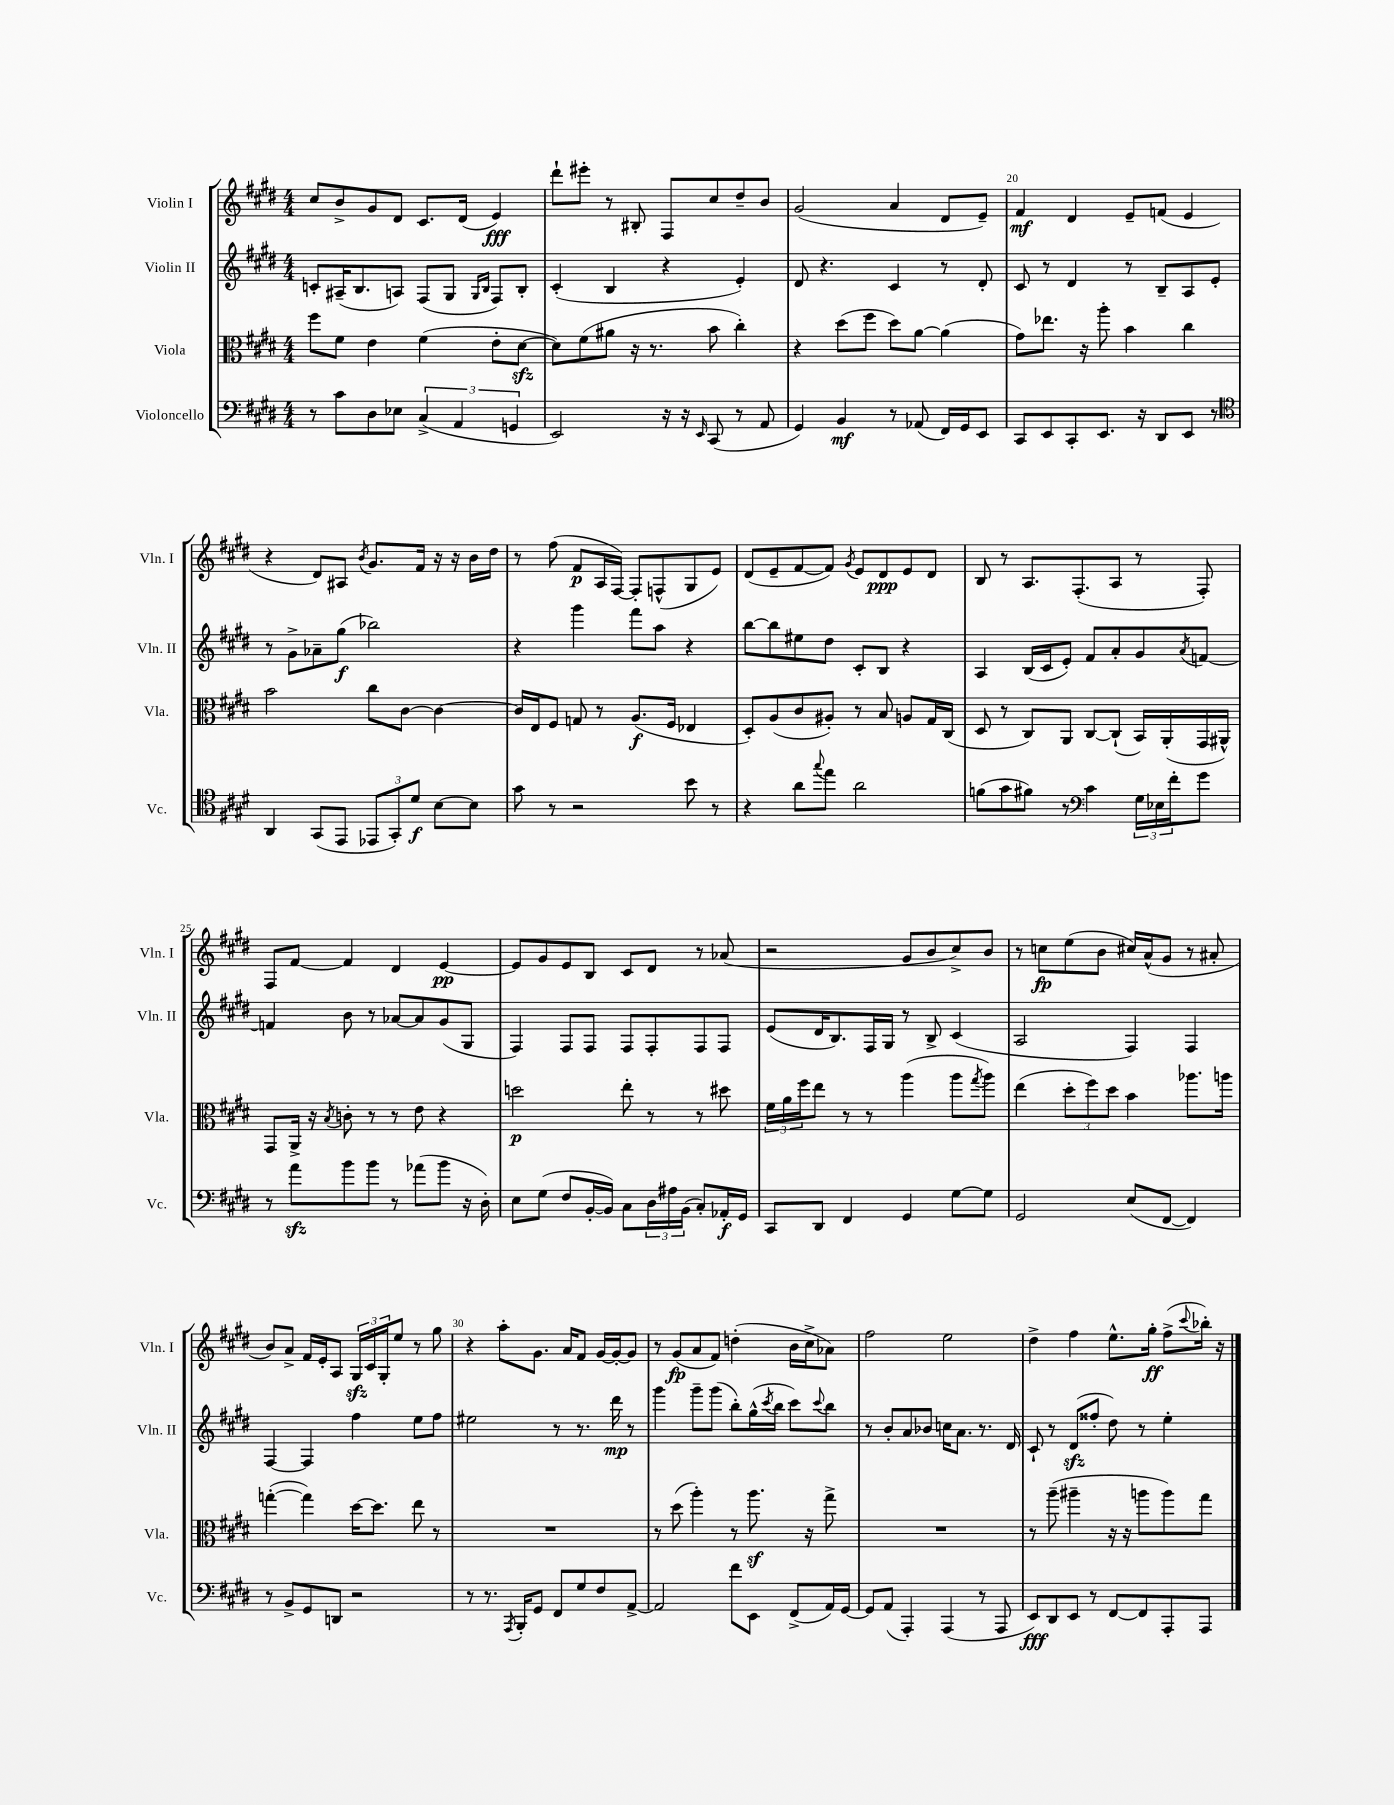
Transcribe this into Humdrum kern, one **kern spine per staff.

**kern	**dynam	**kern	**dynam	**kern	**dynam	**kern	**dynam
*part4	*part4	*part3	*part3	*part2	*part2	*part1	*part1
*staff4	*staff4	*staff3	*staff3	*staff2	*staff2	*staff1	*staff1
*I"Violoncello	*	*I"Viola	*	*I"Violin II	*	*I"Violin I	*
*I'Vc.	*	*I'Vla.	*	*I'Vln. II	*	*I'Vln. I	*
*clefF4	*	*clefC3	*	*clefG2	*	*clefG2	*
*k[f#c#g#d#]	*	*k[f#c#g#d#]	*	*k[f#c#g#d#]	*	*k[f#c#g#d#]	*
*M4/4	*	*M4/4	*	*M4/4	*	*M4/4	*
=17	=17	=17	=17	=17	=17	=17	=17
8r	.	8ff#\L	.	8cn'/L	.	8cc#/L	.
8c#\L	.	8f#\J	.	(16A#X~/K	.	8b^/	.
.	.	.	.	8.B/	.	.	.
8D#\	.	4e\	.	.	.	8g#/	.
8E-X\J	.	.	.	8An/J)	.	8d#/J	.
(6C#^/	.	(4f#\	.	(8F#/L	.	8.c#/L	.
.	.	.	.	8G#/J	.	.	.
6AA/	.	.	.	.	.	.	.
.	.	.	.	.	.	(16d#/Jk	.
.	.	.	.	16qqG#/LL	.	.	.
.	.	.	.	16qqB/JJ	.	.	.
.	.	8e'\L	.	8F#/L)	.	4e/)	fff
6GGn/	.	.	.	.	.	.	.
.	.	[8d#zz\J	.	8B'/J	.	.	.
=18	=18	=18	=18	=18	=18	=18	=18
2EE/)	.	8d#\L])	.	(4c#'/	.	8ddd#`\L	.
.	.	(8f#\	.	.	.	8eee#X'\J	.
.	.	8a#X\J	.	4B/	.	8r	.
.	.	16r	.	.	.	8B#X'/	.
.	.	8.r	.	.	.	.	.
16r	.	.	.	4r	.	8F#/L	.
16r	.	.	.	.	.	.	.
16qqEE/	.	.	.	.	.	.	.
(8CC#/	.	8b\	.	.	.	8cc#/	.
8r	.	4cc#'\)	.	4e'/)	.	8dd#~/	.
8AA/	.	.	.	.	.	8b/J	.
=19	=19	=19	=19	=19	=19	=19	=19
4GG#/)	.	4r	.	8d#/	.	(2g#/	.
.	.	.	.	4.r	.	.	.
4BB/	mf	(8dd#\L	.	.	.	.	.
.	.	8ff#\J	.	.	.	.	.
8r	.	8dd#\L)	.	4c#/	.	4a/	.
(8AA-X/	.	[8a\J	.	.	.	.	.
16FF#/LL)	.	(4a\]	.	8r	.	8d#/L	.
16GG#/J	.	.	.	.	.	.	.
8EE/J	.	.	.	8d#'/	.	8e~/J)	.
=20	=20	=20	=20	=20	=20	=20	=20
8CC#/L	.	8g#\L)	.	8c#/	.	4f#/	mf
8EE/	.	8.ee-X\J	.	8r	.	.	.
8CC#'/	.	.	.	4d#/	.	4d#/	.
.	.	16r	.	.	.	.	.
8.EE/J	.	8aa'\	.	.	.	.	.
.	.	4b\	.	8r	.	8e~/L	.
16r	.	.	.	.	.	.	.
8DD#/L	.	.	.	8B~/L	.	(8fn/J	.
8EE/J	.	4cc#\	.	8A/	.	4e/	.
8r	.	.	.	8e'/J	.	.	.
!!LO:LB:g=z
=21	=21	=21	=21	=21	=21	=21	=21
*clefC4	*	*	*	*	*	*	*
4AA/	.	2b\	.	8r	.	4r	.
.	.	.	.	8g#^\L	.	.	.
(8GG#/L	.	.	.	8a-X~\	.	8d#/L)	.
8EE/J	.	.	.	(8gg#\J	f	8A#X/J	.
.	.	.	.	.	.	8qb/	.
12EE-X/L	.	8cc#\L	.	2bb-X\)	.	8.g#/L	.
12GG#'/)	.	.	.	.	.	.	.
.	.	[8c#\J	.	.	.	.	.
12d#/J	f	.	.	.	.	.	.
.	.	.	.	.	.	16f#/Jk	.
[8B\L	.	4c#\_	.	.	.	16r	.
.	.	.	.	.	.	16r	.
8B\J]	.	.	.	.	.	16b\LL	.
.	.	.	.	.	.	16dd#\JJ	.
=22	=22	=22	=22	=22	=22	=22	=22
8g#\	.	16c#/LL]	.	4r	.	8r	.
.	.	16E/J	.	.	.	.	.
8r	.	8F#/J	.	.	.	(8ff#\	.
2r	.	8Gn/	.	4ggg#\	.	8f#/L	p
.	.	8r	.	.	.	16A/L	.
.	.	.	.	.	.	[16F#/JJ)	.
.	.	(8.A/L	f	8fff#\L	.	8F#'/L]	.
.	.	.	.	8aa\J	.	(8Fn^^/	.
.	.	16F#/Jk	.	.	.	.	.
8b\	.	4E-X/	.	4r	.	8G#/	.
8r	.	.	.	.	.	8e/J)	.
=23	=23	=23	=23	=23	=23	=23	=23
4r	.	8D#'/L)	.	[8bb\L	.	(8d#/L	.
.	.	(8A/	.	8bb\]	.	8e~/	.
8a\L	.	8c#/	.	8ee#X\	.	[8f#/	.
8qqgg#/	.	.	.	.	.	.	.
8ee\J	.	8A#X'/J)	.	8dd#\J	.	8f#/J])	.
.	.	.	.	.	.	8qg#/	.
2a\	.	8r	.	8c#'/L	.	8e/L	.
.	.	8B/	.	8B/J	.	8d#/	ppp
.	.	8An/L	.	4r	.	8e/	.
.	.	16G#/L	.	.	.	8d#/J	.
.	.	(16C#/JJ	.	.	.	.	.
=24	=24	=24	=24	=24	=24	=24	=24
(8fn\L	.	8D#/	.	4A/	.	8B/	.
8g#\	.	8r	.	.	.	8r	.
8f#X\J)	.	8C#/L)	.	(16B/LL	.	8.A/L	.
.	.	.	.	16c#/J	.	.	.
8r	.	8AA/J	.	8e'/J)	.	.	.
.	.	.	.	.	.	(8.F#'/	.
*clefF4	*	*	*	*	*	*	*
4c#\	.	[8C#/L	.	8f#/L	.	.	.
.	.	(8C#`/J]	.	8a'/	.	8A/J	.
24G#\LL	.	16BB/LL)	.	8g#/	.	8r	.
24E-X\	.	.	.	.	.	.	.
.	.	(16AA'/	.	.	.	.	.
24f#'\J	.	.	.	.	.	.	.
.	.	.	.	8qa/	.	.	.
8g#\J	.	16GG#/	.	[8fn/J	.	8F#'/)	.
.	.	16AA#X^^/JJ)	.	.	.	.	.
!!LO:LB:g=z
=25	=25	=25	=25	=25	=25	=25	=25
8r	.	8GG#/L	.	4fn/]	.	8F#/L	.
8azz\L	.	16AA^/Jk	.	.	.	[8f#/J	.
.	.	16r	.	.	.	.	.
.	.	8qB/	.	.	.	.	.
8b\	.	8cn'\	.	8b\	.	4f#/]	.
8b\J	.	8r	.	8r	.	.	.
8r	.	8r	.	[8a-X/L	.	4d#/	.
(8a-X\L	.	8e\	.	8a-/]	.	.	.
8b\J	.	4r	.	(8g#/	.	[4e/	pp
16r	.	.	.	8G#/J	.	.	.
16D#'\)	.	.	.	.	.	.	.
=26	=26	=26	=26	=26	=26	=26	=26
8E\L	.	2ddn\	p	4F#/)	.	8e/L]	.
(8G#\J	.	.	.	.	.	8g#/	.
8F#/L	.	.	.	8F#/L	.	8e/	.
[16BB'/L	.	.	.	8F#/J	.	8B/J	.
16BB/JJ])	.	.	.	.	.	.	.
8C#\L	.	8ee'\	.	8F#/L	.	8c#/L	.
24D#\L	.	8r	.	8F#'/	.	8d#/J	.
24A#X\	.	.	.	.	.	.	.
(24BB\JJ	.	.	.	.	.	.	.
8C#'/L)	.	8r	.	8F#/	.	8r	.
16AA-X'/L	f	8dd#X\	.	8F#/J	.	(8a-X/	.
16GG#/JJ	.	.	.	.	.	.	.
=27	=27	=27	=27	=27	=27	=27	=27
8CC#/L	.	24f#\LL	.	(8e/L	.	2r	.
.	.	24a\	.	.	.	.	.
.	.	24ff#\J	.	.	.	.	.
8DD#/J	.	8ee\J	.	16d#/K	.	.	.
.	.	.	.	8.B/)	.	.	.
4FF#/	.	8r	.	.	.	.	.
.	.	8r	.	16F#/L	.	.	.
.	.	.	.	16G#/JJ	.	.	.
4GG#/	.	(4aa\	.	8r	.	8g#/L	.
.	.	.	.	8B^/	.	8b/	.
[8G#\L	.	8aa\L	.	(4c#/	.	8cc#^/)	.
.	.	8qgg#/	.	.	.	.	.
8G#\J]	.	8aa\J)	.	.	.	8b/J	.
=28	=28	=28	=28	=28	=28	=28	=28
2GG#/	.	(4ee\	.	2A/	.	8r	.
.	.	.	.	.	.	8ccn\L	fp
.	.	12dd#'\L	.	.	.	(8ee\	.
.	.	12ff#\)	.	.	.	.	.
.	.	.	.	.	.	8b\J	.
.	.	12dd#\J	.	.	.	.	.
(8E/L	.	4b\	.	4F#/)	.	16cc#X/LL)	.
.	.	.	.	.	.	(16a^^/J	.
[8FF#/J	.	.	.	.	.	8g#/J	.
4FF#/])	.	8.aa-X\L	.	4F#/	.	8r	.
.	.	.	.	.	.	8a#X'/	.
.	.	16aan\Jk	.	.	.	.	.
!!LO:LB:g=z
=29	=29	=29	=29	=29	=29	=29	=29
8r	.	([4ggn'\	.	[4F#/	.	8b/L)	.
8BB^/L	.	.	.	.	.	8a^/J	.
8GG#/	.	4gg\])	.	4F#/]	.	16f#/LL	.
.	.	.	.	.	.	16e'/J	.
8DDn/J	.	.	.	.	.	8A/J	.
2r	.	[16dd#\KL	.	4ff#\	.	24G#zz/LL	.
.	.	.	.	.	.	24c#/	.
.	.	8.dd#\J]	.	.	.	.	.
.	.	.	.	.	.	24G#'/J	.
.	.	.	.	.	.	8ee/J	.
.	.	8ee\	.	8ee\L	.	8r	.
.	.	8r	.	8ff#\J	.	8gg#\	.
=30	=30	=30	=30	=30	=30	=30	=30
8r	.	1r	.	2ee#X\	.	4r	.
8.r	.	.	.	.	.	.	.
.	.	.	.	.	.	8aa'\L	.
8qAAA/	.	.	.	.	.	.	.
16BBB'/KL	.	.	.	.	.	.	.
8GG#/J	.	.	.	.	.	8.g#\J	.
8FF#/L	.	.	.	8r	.	.	.
.	.	.	.	.	.	16a/KL	.
8G#/	.	.	.	8.r	.	8f#/J	.
8F#/	.	.	.	.	.	[16g#/LL	.
.	.	.	.	16ddd#\	mp	16g#'/J_	.
[8AA^/J	.	.	.	8r	.	8g#/J]	.
=31	=31	=31	=31	=31	=31	=31	=31
2AA/]	.	8r	.	4ggg#\	.	8r	.
.	.	(8dd#\	.	.	.	(8g#/L	fp
.	.	4aa'\)	.	8ggg#~\L	.	8a/	.
.	.	.	.	(8ggg#\J	.	8f#/J)	.
8f#\L	.	8r	.	8bb'\L)	.	(4ddn'\	.
8EE\J	.	8.aaz\	.	(16gg#^^\L	.	.	.
.	.	.	.	8qccc#/	.	.	.
.	.	.	.	16bb\JJ	.	.	.
(8FF#^/L	.	.	.	8ccc#\L)	.	16b\LL	.
.	.	16r	.	.	.	16cc#^\J	.
.	.	.	.	8qqccc#/	.	.	.
16AA/L)	.	8gg#^\	.	8bb\J	.	8a-X\J)	.
[16GG#/JJ	.	.	.	.	.	.	.
=32	=32	=32	=32	=32	=32	=32	=32
8GG#/L]	.	1r	.	8r	.	2ff#\	.
(8AA/J	.	.	.	8b'/L	.	.	.
4AAA'/)	.	.	.	8a/	.	.	.
.	.	.	.	8b-X/J	.	.	.
(4AAA/	.	.	.	16ccn\KL	.	2ee\	.
.	.	.	.	8.a\J	.	.	.
8r	.	.	.	8.r	.	.	.
8AAA/	.	.	.	.	.	.	.
.	.	.	.	16d#/	.	.	.
=33	=33	=33	=33	=33	=33	=33	=33
8EE/L)	fff	8r	.	8c#`/	.	4dd#^\	.
8DD#/	.	(8aa~\	.	8r	.	.	.
8EE/J	.	4aa#X~\	.	(8d#zz/L	.	4ff#\	.
8r	.	.	.	8ff##X'/J	.	.	.
[8FF#/L	.	16r	.	8dd#\)	.	8.ee^^\L	.
.	.	16r	.	.	.	.	.
8FF#/]	.	8aan\L	.	8r	.	.	.
.	.	.	.	.	.	16gg#'\Jk	ff
8AAA'/	.	8aa\)	.	4ee'\	.	(8ff#^\L	.
.	.	.	.	.	.	8qqccc#/	.
8AAA/J	.	8gg#\J	.	.	.	16bb-X'\Jk)	.
.	.	.	.	.	.	16r	.
==	==	==	==	==	==	==	==
*-	*-	*-	*-	*-	*-	*-	*-
